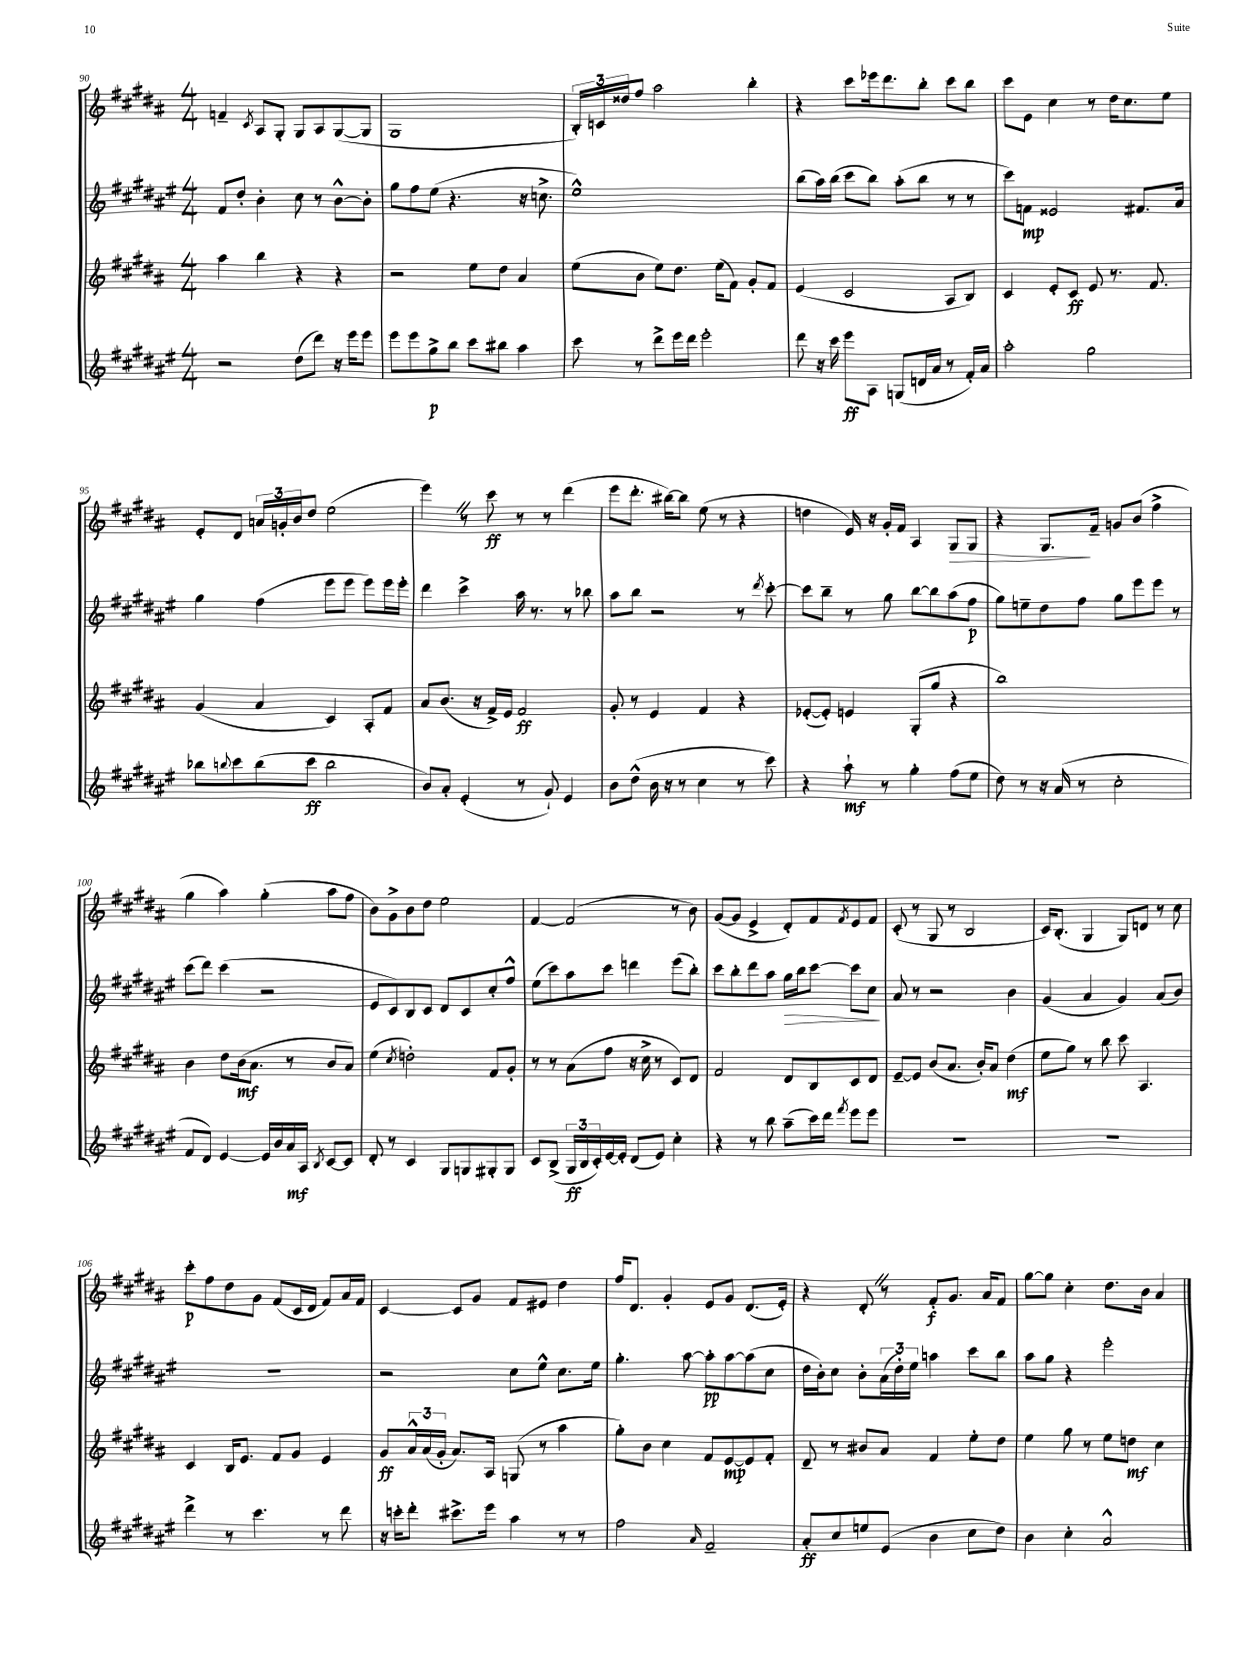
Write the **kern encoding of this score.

**kern	**dynam	**kern	**dynam	**kern	**dynam	**kern	**dynam
*part4	*part4	*part3	*part3	*part2	*part2	*part1	*part1
*staff4	*staff4	*staff3	*staff3	*staff2	*staff2	*staff1	*staff1
*clefG2	*	*clefG2	*	*clefG2	*	*clefG2	*
*k[f#c#g#d#a#e#]	*	*k[f#c#g#d#a#]	*	*k[f#c#g#d#a#e#]	*	*k[f#c#g#d#a#]	*
*M4/4	*	*M4/4	*	*M4/4	*	*M4/4	*
=90	=90	=90	=90	=90	=90	=90	=90
2r	.	4aa#\	.	8f#/L	.	4fn~/	.
.	.	.	.	8dd#'/J	.	.	.
.	.	.	.	.	.	8qc#/	.
.	.	4bb\	.	4b'\	.	8A#/L	.
.	.	.	.	.	.	8G#'/J	.
(8dd#\L	.	4r	.	8cc#\	.	8G#/L	.
8ddd#\J)	.	.	.	8r	.	8A#/	.
16r	.	4r	.	[8b^^\L	.	([8G#/	.
16eee#\KL	.	.	.	.	.	.	.
8eee#\J	.	.	.	8b'\J]	.	8G#/J]	.
=91	=91	=91	=91	=91	=91	=91	=91
8eee#\L	.	2r	.	8gg#\L	.	1G#	.
8eee#\	.	.	.	8ff#\	.	.	.
8gg#^\	p	.	.	(8ee#\J	.	.	.
8bb\J	.	.	.	4.r	.	.	.
8ccc#\L	.	8ee\L	.	.	.	.	.
8bb#X\J	.	8dd#\J	.	.	.	.	.
4aa#\	.	4a#/	.	16r	.	.	.
.	.	.	.	8.ccn^\	.	.	.
=92	=92	=92	=92	=92	=92	=92	=92
8ccc#\	.	(8ee\L	.	1ee#^^)	.	24B'/LL)	.
.	.	.	.	.	.	24cn/	.
.	.	.	.	.	.	24dd##X/J	.
8r	.	8b\J	.	.	.	8ff#/J	.
8ddd#^\L	.	8ee\L)	.	.	.	2aa#\	.
16eee#\L	.	8.dd#\J	.	.	.	.	.
16ddd#\JJ	.	.	.	.	.	.	.
2eee#'\	.	.	.	.	.	.	.
.	.	(16ee\KL	.	.	.	.	.
.	.	8f#\J)	.	.	.	.	.
.	.	8g#'/L	.	.	.	4bb'\	.
.	.	8f#/J	.	.	.	.	.
=93	=93	=93	=93	=93	=93	=93	=93
8ddd#\	.	(4e/	.	(8bb\L	.	4r	.
16r	.	.	.	16aa#\L)	.	.	.
16ccc#\	.	.	.	(16bb\JJ	.	.	.
8eee#\L	ff	2c#/	.	8ccc#\L	.	8ccc#\L	.
8A#\J	.	.	.	8bb\J)	.	16eee-X\k	.
.	.	.	.	.	.	8.ddd#\	.
(8Gn/L	.	.	.	(8aa#'\L	.	.	.
16dn/L	.	.	.	8bb\J	.	8bb'\J	.
16a#/JJ	.	.	.	.	.	.	.
8r	.	8A#/L	.	8r	.	8ccc#\L	.
16f#'/LL)	.	8B/J)	.	8r	.	8bb\J	.
16a#/JJ	.	.	.	.	.	.	.
=94	=94	=94	=94	=94	=94	=94	=94
2aa#'\	.	4c#/	.	8ccc#\L)	.	8ccc#\L	.
.	.	.	.	8fn\J	mp	8e\J	.
.	.	8e'/L	.	2e##X/	.	4cc#\	.
.	.	8c#/J	ff	.	.	.	.
2gg#\	.	8e/	.	.	.	8r	.
.	.	8.r	.	.	.	16dd#\KL	.
.	.	.	.	.	.	8.cc#\	.
.	.	.	.	8.f#X/L	.	.	.
.	.	8.f#/	.	.	.	.	.
.	.	.	.	.	.	8ee\J	.
.	.	.	.	16a#/Jk	.	.	.
!!LO:LB:g=z
=95	=95	=95	=95	=95	=95	=95	=95
8bb-X\L	.	(4g#/	.	4gg#\	.	8e'/L	.
8qqbbn/	.	.	.	.	.	.	.
8ccc#\	.	.	.	.	.	8d#/J	.
(8bb\	.	4a#/	.	(4ff#\	.	24an/LL	.
.	.	.	.	.	.	24gn'/	.
.	.	.	.	.	.	24b/J	.
8ccc#\J	ff	.	.	.	.	8dd#/J	.
2bb\	.	4c#/)	.	8eee#\L	.	(2ee\	.
.	.	.	.	8eee#\J	.	.	.
.	.	8A#'/L	.	8eee#\L)	.	.	.
.	.	8f#/J	.	16eee#\L	.	.	.
.	.	.	.	16eee#'\JJ	.	.	.
=96	=96	=96	=96	=96	=96	=96	=96
8b/L)	.	8a#/L	.	4ddd#\	.	4eeeZ\)	.
8a#'/J	.	(8.b/J	.	.	.	.	.
(4e#'/	.	.	.	4ccc#^\	.	8r	.
.	.	16r	.	.	.	.	.
.	.	16f#^/LL)	.	.	.	8ccc#\	ff
.	.	16e/JJ	.	.	.	.	.
8r	.	2f#/	ff	16aa#\	.	8r	.
.	.	.	.	8.r	.	.	.
8g#`/)	.	.	.	.	.	8r	.
4e#/	.	.	.	8r	.	(4ddd#\	.
.	.	.	.	8bb-X\	.	.	.
=97	=97	=97	=97	=97	=97	=97	=97
8b\L	.	8g#'/	.	8aa#\L	.	8eee\L	.
(8dd#^^\J	.	8r	.	8bb\J	.	8.ddd#'\J	.
16b\	.	4e/	.	2r	.	.	.
16r	.	.	.	.	.	[16bb#X\KL)	.
8r	.	.	.	.	.	8bb#\J]	.
4cc#\	.	4f#/	.	.	.	(8ee\	.
.	.	.	.	.	.	8r	.
8r	.	4r	.	8r	.	4r	.
.	.	.	.	8qddd#/	.	.	.
8ccc#\)	.	.	.	[8ccc#'\	.	.	.
=98	=98	=98	=98	=98	=98	=98	=98
4r	.	([8e-X'/L	.	8ccc#\L]	.	4ddn\	.
.	.	8e-'/J])	.	8bb~\J	.	.	.
8aa#`\	mf	4en/	.	8r	.	16e/)	.
.	.	.	.	.	.	16r	.
8r	.	.	.	8gg#\	.	16g#'/LL	.
.	.	.	.	.	.	16f#/JJ	.
4gg#'\	.	(8G#'/L	.	[8bb\L	.	4A#/	.
.	.	8gg#/J	.	8bb\]	.	.	.
!	!	!	!	!	!	!	!LO:HP:b
(8ff#\L	.	4r	.	(8aa#\	.	8G#/L	>
8ee#\J	.	.	.	8ff#\J	p	8G#/J	.
=99	=99	=99	=99	=99	=99	=99	=99
8dd#\)	.	1bb)	.	8gg#\L)	.	4r	.
8r	.	.	.	8een~\	.	.	.
16r	.	.	.	8dd#\	.	8.G#/L	.
(16a#/	.	.	.	.	.	.	.
8r	.	.	.	8ff#\J	.	.	.
.	.	.	.	.	.	16f#~/Jk	]
2cc#'\	.	.	.	8gg#\L	.	8gn/L	.
.	.	.	.	8eee#\	.	(8b/J	.
.	.	.	.	8eee#\J	.	4ff#^\	.
.	.	.	.	8r	.	.	.
!!LO:LB:g=z
=100	=100	=100	=100	=100	=100	=100	=100
8f#/L	.	4b\	.	(8ccc#\L	.	4gg#\	.
8d#/J)	.	.	.	8ddd#\J)	.	.	.
[4e#/	.	8dd#\L	.	(4ccc#\	.	4aa#\)	.
.	.	(16b\k	mf	.	.	.	.
.	.	8.a#\J	.	.	.	.	.
16e#/LL]	.	.	.	2r	.	(4gg#'\	.
16b/	.	.	.	.	.	.	.
16a#/	mf	8r	.	.	.	.	.
16A#/JJ	.	.	.	.	.	.	.
8qB/	.	.	.	.	.	.	.
[8c#/L	.	8b/L	.	.	.	8aa#\L	.
8c#/J]	.	8a#/J)	.	.	.	8ff#\J	.
=101	=101	=101	=101	=101	=101	=101	=101
8d#'/	.	(4ee\	.	8e#/L	.	8b\L)	.
8r	.	.	.	8c#/)	.	8g#^\	.
.	.	8qcc#/	.	.	.	.	.
4c#/	.	2ddn'\)	.	8B/	.	8b\	.
.	.	.	.	8c#/J	.	8dd#\J	.
8G#/L	.	.	.	8d#/L	.	2ee\	.
8Gn/	.	.	.	8c#/	.	.	.
8G#X'/	.	8f#/L	.	8cc#'/	.	.	.
8G#/J	.	8g#'/J	.	8ff#^^/J	.	.	.
=102	=102	=102	=102	=102	=102	=102	=102
8c#/L	.	8r	.	(8ee#\L	.	[4f#/	.
(8B^/J	.	8r	.	8ccc#\)	.	.	.
24G#/LL	ff	(8a#\L	.	8aa#\	.	(2f#/]	.
24B/	.	.	.	.	.	.	.
24c#'/)	.	.	.	.	.	.	.
[16e#/	.	8ff#\J	.	8ccc#\J	.	.	.
16e#'/JJ]	.	.	.	.	.	.	.
(8d#/L	.	16r	.	4dddn\	.	.	.
.	.	16cc#^\	.	.	.	.	.
8e#/J)	.	8r	.	.	.	.	.
4cc#'\	.	8c#/L)	.	(8eee#\L	.	8r	.
.	.	8d#/J	.	8bb'\J)	.	8b\)	.
=103	=103	=103	=103	=103	=103	=103	=103
4r	.	2f#/	.	8ccc#\L	.	([8g#/L	.
.	.	.	.	8bb'\	.	8g#/J]	.
8r	.	.	.	8ddd#\	.	4e^/	.
8bb\	.	.	.	8aa#\J	.	.	.
!	!	!	!	!	!LO:HP:b	!	!
(8aa#~\L	.	8d#/L	.	16gg#\LL	>	8d#'/L)	.
.	.	.	.	16bb\J	.	.	.
16ccc#\L)	.	8B/	.	[8ccc#\J	.	8f#/	.
16ddd#\JJ	.	.	.	.	.	.	.
8qfff#/	.	.	.	.	.	8qf#/	.
8eee#\L	.	8c#/	.	8ccc#\L]	.	8e/	.
8eee#\J	.	8d#/J	.	8cc#\J	.	8f#/J	.
.	.	.	.	.	]	.	.
=104	=104	=104	=104	=104	=104	=104	=104
1r	.	[8e~/L	.	8a#/	.	(8c#'/	.
.	.	8e/J]	.	8r	.	8r	.
.	.	(8b/L	.	2r	.	8G#/	.
.	.	8.a#/J	.	.	.	8r	.
.	.	.	.	.	.	2B/	.
.	.	16b'/KL)	.	.	.	.	.
.	.	8a#/J	.	.	.	.	.
.	.	(4dd#\	mf	4b\	.	.	.
=105	=105	=105	=105	=105	=105	=105	=105
1r	.	8ee\L	.	(4g#/	.	16c#/KL)	.
.	.	.	.	.	.	(8.B'/J	.
.	.	8gg#\J)	.	.	.	.	.
.	.	8r	.	4a#/	.	4G#/	.
.	.	8bb\	.	.	.	.	.
.	.	8ccc#\	.	4g#/)	.	8G#/L)	.
.	.	4.A#/	.	.	.	8dn/J	.
.	.	.	.	(8a#/L	.	8r	.
.	.	.	.	8b/J)	.	8cc#\	.
!!LO:LB:g=z
=106	=106	=106	=106	=106	=106	=106	=106
4ddd#^\	.	4c#/	.	1r	.	8ccc#'\L	p
.	.	.	.	.	.	8ff#\	.
8r	.	16B/KL	.	.	.	8dd#\	.
.	.	8.e/J	.	.	.	.	.
4.ccc#\	.	.	.	.	.	8g#\J	.
.	.	8f#/L	.	.	.	(8f#/L	.
.	.	8g#/J	.	.	.	16c#/L	.
.	.	.	.	.	.	16d#/JJ	.
8r	.	4e/	.	.	.	8f#/L)	.
8ddd#\	.	.	.	.	.	16a#/L	.
.	.	.	.	.	.	16f#/JJ	.
=107	=107	=107	=107	=107	=107	=107	=107
16r	.	8g#/L	ff	2r	.	[4c#/	.
16cccn'\KL	.	.	.	.	.	.	.
8ddd#'\J	.	24a#^^/L	.	.	.	.	.
.	.	(24a#/	.	.	.	.	.
.	.	24g#'/JJ	.	.	.	.	.
8.ccc#X^\L	.	8.a#/L)	.	.	.	8c#/L]	.
.	.	.	.	.	.	8g#/J	.
16eee#\Jk	.	16A#/Jk	.	.	.	.	.
4aa#\	.	(8Gn/	.	8cc#\L	.	8f#/L	.
.	.	8r	.	8ee#^^\J	.	8e#X/J	.
8r	.	4aa#\	.	8.cc#\L	.	4dd#\	.
8r	.	.	.	.	.	.	.
.	.	.	.	16ee#\Jk	.	.	.
=108	=108	=108	=108	=108	=108	=108	=108
2ff#\	.	8gg#'\L)	.	4.gg#'\	.	16ff#/KL	.
.	.	.	.	.	.	8.d#/J	.
.	.	8b\J	.	.	.	.	.
.	.	4cc#\	.	.	.	4g#'/	.
.	.	.	.	[8aa#\	.	.	.
16qqa#/	.	.	.	.	.	.	.
2f#~/	.	8f#/L	.	8aa#'\L]	pp	8e/L	.
.	.	[8e/	mp	[8aa#\	.	8g#/J	.
.	.	8e/]	.	(8aa#\]	.	(8.d#/L	.
.	.	8f#'/J	.	8cc#\J	.	.	.
.	.	.	.	.	.	16e'/Jk)	.
=109	=109	=109	=109	=109	=109	=109	=109
8a#'/L	ff	8d#~/	.	16dd#\LL	.	4r	.
.	.	.	.	16b'\J)	.	.	.
8cc#/	.	8r	.	8cc#\J	.	.	.
8een/	.	8b#X/L	.	8b'\L	.	8d#'Z/	.
(8e#/J	.	8a#/J	.	(24a#\L	.	8r	.
.	.	.	.	24dd#'\)	.	.	.
.	.	.	.	24ee#\JJ	.	.	.
4b\	.	4f#/	.	4aan\	.	8f#'/L	f
.	.	.	.	.	.	8.g#/J	.
8cc#\L	.	8ee'\L	.	8ccc#\L	.	.	.
.	.	.	.	.	.	16a#/KL	.
8dd#\J)	.	8dd#\J	.	8bb\J	.	8f#/J	.
=110	=110	=110	=110	=110	=110	=110	=110
4b\	.	4ee\	.	8aa#\L	.	[8gg#\L	.
.	.	.	.	8gg#\J	.	8gg#\J]	.
4cc#'\	.	8gg#\	.	4r	.	4cc#'\	.
.	.	8r	.	.	.	.	.
2a#^^/	.	8ee\L	.	2eee#'\	.	8.dd#\L	.
.	.	8ddn\J	mf	.	.	.	.
.	.	.	.	.	.	16b\Jk	.
.	.	4cc#\	.	.	.	4a#/	.
==	==	==	==	==	==	==	==
*-	*-	*-	*-	*-	*-	*-	*-
